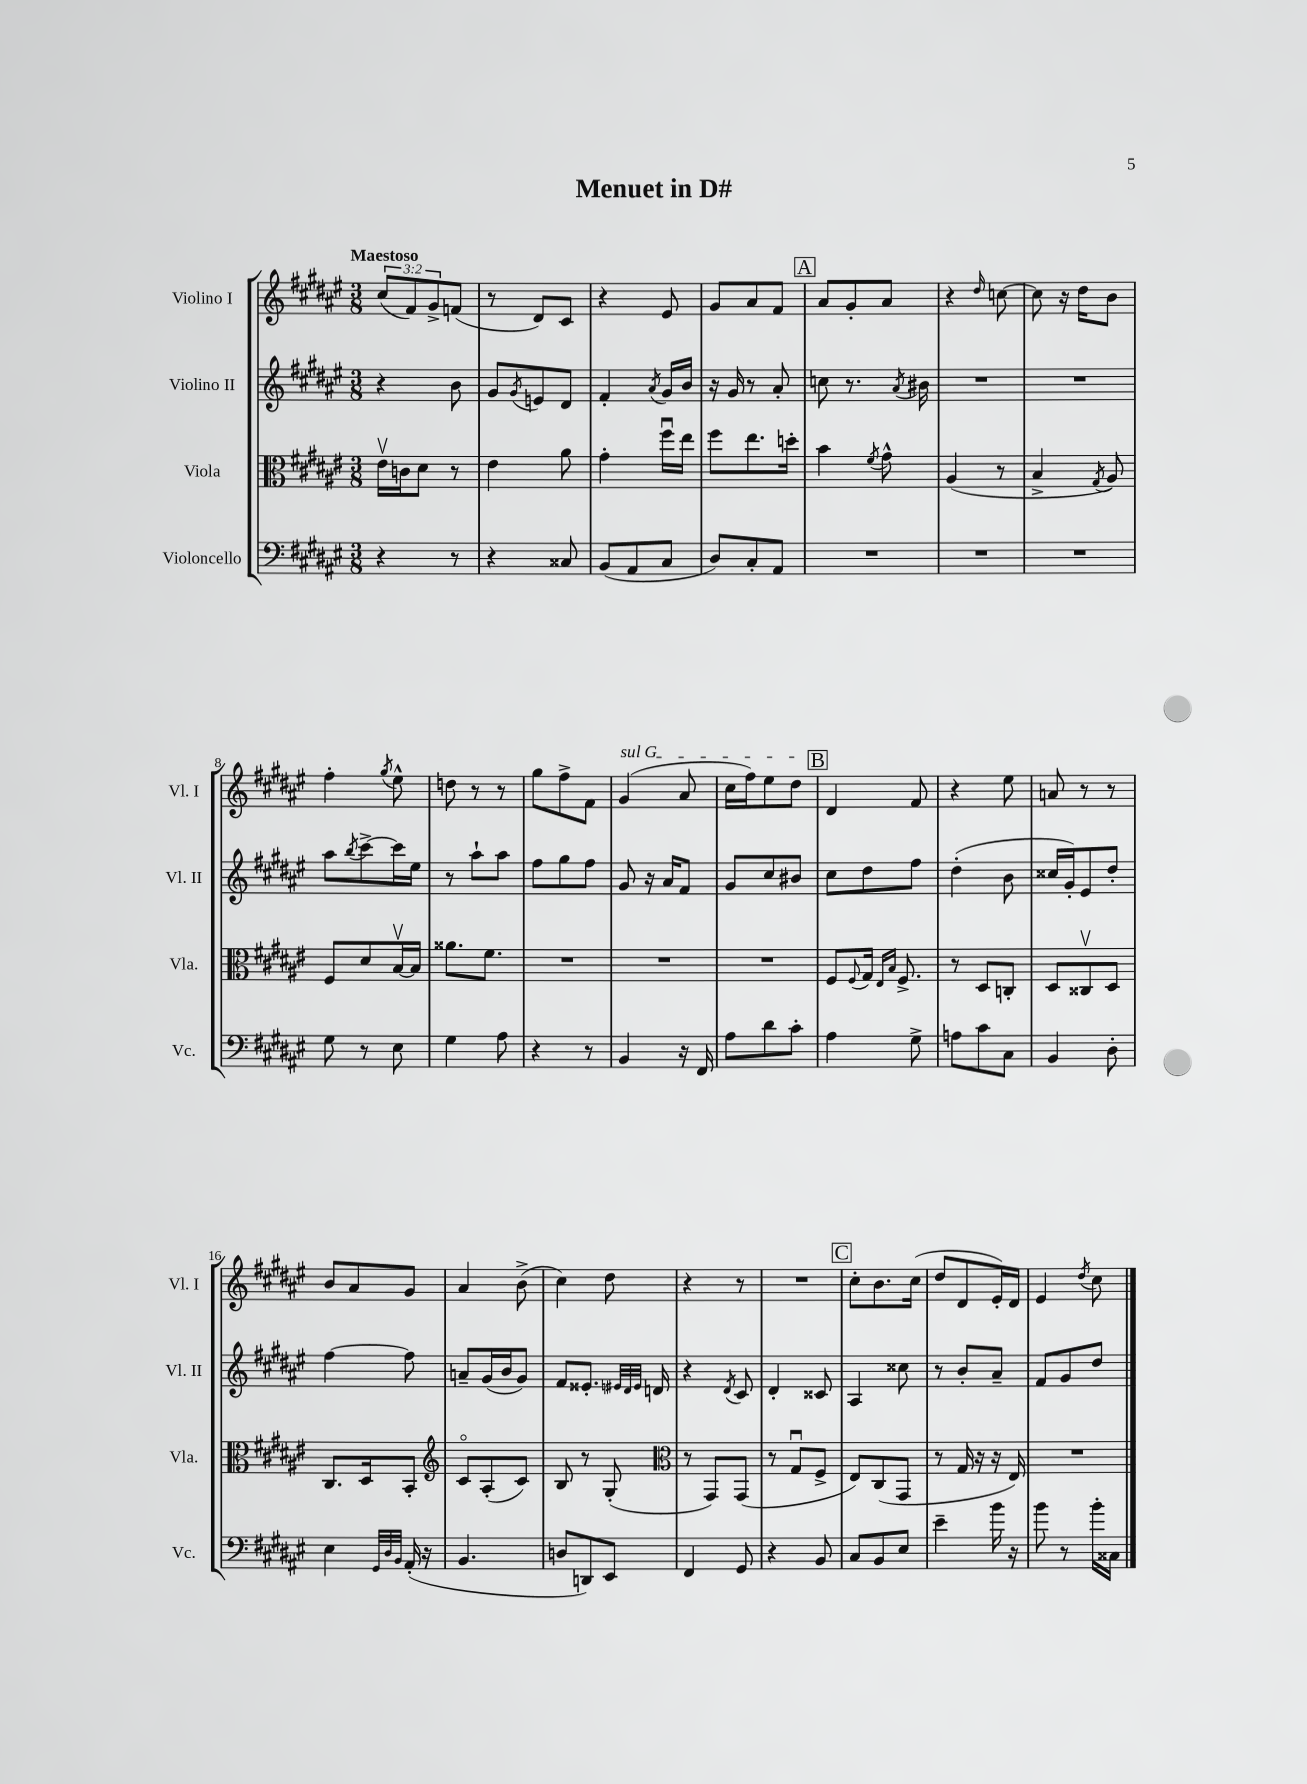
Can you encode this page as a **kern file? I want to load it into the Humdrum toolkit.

**kern	**kern	**kern	**kern
*staff4	*staff3	*staff2	*staff1
*clefF4	*clefC3	*clefG2	*clefG2
*k[f#c#g#d#a#e#]	*k[f#c#g#d#a#e#]	*k[f#c#g#d#a#e#]	*k[f#c#g#d#a#e#]
*M3/8	*M3/8	*M3/8	*M3/8
4r	16e#v\LL	4r	(12cc#/L
.	16c\J	.	.
.	.	.	12f#/)
.	8d#\J	.	.
.	.	.	12g#^/
8r	8r	8b\	(8f/J
=	=	=	=
4r	4e#\	8g#/L	8r
.	.	8qg#/	.
.	.	8e/	8d#/L)
8C##/	8a#\	8d#/J	8c#/J
=	=	=	=
(8BB/L	4g#'\	4f#'/	4r
8AA#/	.	.	.
.	.	8qa#/	.
8C#/J	16ff#u\LL	16g#/LL	8e#/
.	16ee#\JJ	16b/JJ	.
=	=	=	=
8D#/L)	8ff#\L	16r	8g#/L
.	.	16g#/	.
8C#'/	8.ee#\	8r	8a#/
8AA#/J	.	8a#'/	8f#/J
.	16dd'\Jk	.	.
=	=	=	=
4.r	4b\	8cc\	8a#/L
.	.	8.r	8g#'/
.	8qf#/	.	.
.	8g#^^\	.	8a#/J
.	.	8qa#/	.
.	.	16b#\	.
=	=	=	=
4.r	(4A#/	4.r	4r
.	.	.	16qqdd#/
.	8r	.	[8cc\
=	=	=	=
4.r	4B^/	4.r	8cc\]
.	.	.	16r
.	.	.	16dd#\LK
.	8qG#/	.	.
.	8A#/)	.	8b\J
=	=	=	=
8G#\	8F#/L	8aa#\L	4ff#'\
.	.	8qbb/	.
8r	8d#/	[8ccc#^\	.
.	.	.	8qgg#/
8E#\	[16Bv/L	16ccc#\]L	8ee#^^\
.	16B/]JJ	16ee#\JJ	.
=	=	=	=
4G#\	8.a##\L	8r	8dd\
.	.	8aa#`\L	8r
.	8.f#\J	.	.
8A#\	.	8aa#\J	8r
=	=	=	=
4r	4.r	8ff#\L	8gg#\L
.	.	8gg#\	8ff#^\
8r	.	8ff#\J	8f#\J
=	=	=	=
4BB/	4.r	8g#/	(4g#/
.	.	16r	.
.	.	16a#/LK	.
16r	.	8f#/J	8a#/
16FF#/	.	.	.
=	=	=	=
8A#\L	4.r	8g#/L	16cc#\LL
.	.	.	16ff#\J)
8d#\	.	8cc#/	8ee#\
8c#'\J	.	8b#/J	8dd#\J
=	=	=	=
4A#\	8F#/L	8cc#\L	4d#/
.	8qqF#/	.	.
.	16G#/Jk	8dd#\	.
.	16qqE#/LL	.	.
.	16qqB/JJ	.	.
.	8.F#^/	.	.
8G#^\	.	8ff#\J	8f#/
=	=	=	=
8A\L	8r	(4dd#'\	4r
8c#\	8D#/L	.	.
8C#\J	8C'/J	8b\	8ee#\
=	=	=	=
4BB/	8D#/L	16cc##/LL	8a/
.	.	16g#'/J)	.
.	8C##v/	8e#/	8r
8D#'\	8D#/J	8dd#'/J	8r
=	=	=	=
4E#\	8.C#/L	[4ff#\	8b/L
.	.	.	8a#/
.	16D#/k	.	.
32qqGG#/LLL	.	.	.
32qqD#/	.	.	.
32qqBB/JJJ	.	.	.
(16AA#'/	8BB'/J	8ff#\]	8g#/J
16r	.	.	.
=	=	=	=
*	*clefG2	*	*
4.BB/	8c#o/L	8a~/L	4a#/
.	(8A#'/	(16g#/L	.
.	.	16b/J	.
.	8c#/J)	8g#/J)	(8b^\
=	=	=	=
8D/L	8B/	8f#/L	4cc#\)
8DD/)	8r	8.e##'/J	.
8EE#/J	(8G#'/	.	8dd#\
.	.	32qqe#/LLL	.
.	.	32qqd#/	.
.	.	32qqe#/JJJ	.
.	.	16d/	.
=	=	=	=
*	*clefC3	*	*
4FF#/	8r	4r	4r
.	8GG#/L)	.	.
.	.	8qd#/	.
8GG#/	(8GG#/J	8c#/	8r
=	=	=	=
4r	8r	4d#'/	4.r
.	8G#u/L	.	.
8BB/	8F#^/J	8c##/	.
=	=	=	=
8C#/L	8E#/L)	4A#/	8cc#'\L
8BB/	(8C#/	.	8.b\
8E#/J	8GG#/J	8cc##\	.
.	.	.	(16cc#\Jk
=	=	=	=
4e#~\	8r	8r	8dd#/L
.	16G#/	8b'/L	8d#/
.	16r	.	.
16b\	16r	8a#~/J	16e#'/L)
16r	16E#/)	.	16d#/JJ
=	=	=	=
8b\	4.r	8f#/L	4e#/
8r	.	8g#/	.
.	.	.	8qdd#/
16b'\LL	.	8dd#/J	8cc#\
16C##\JJ	.	.	.
==	==	==	==
*-	*-	*-	*-
